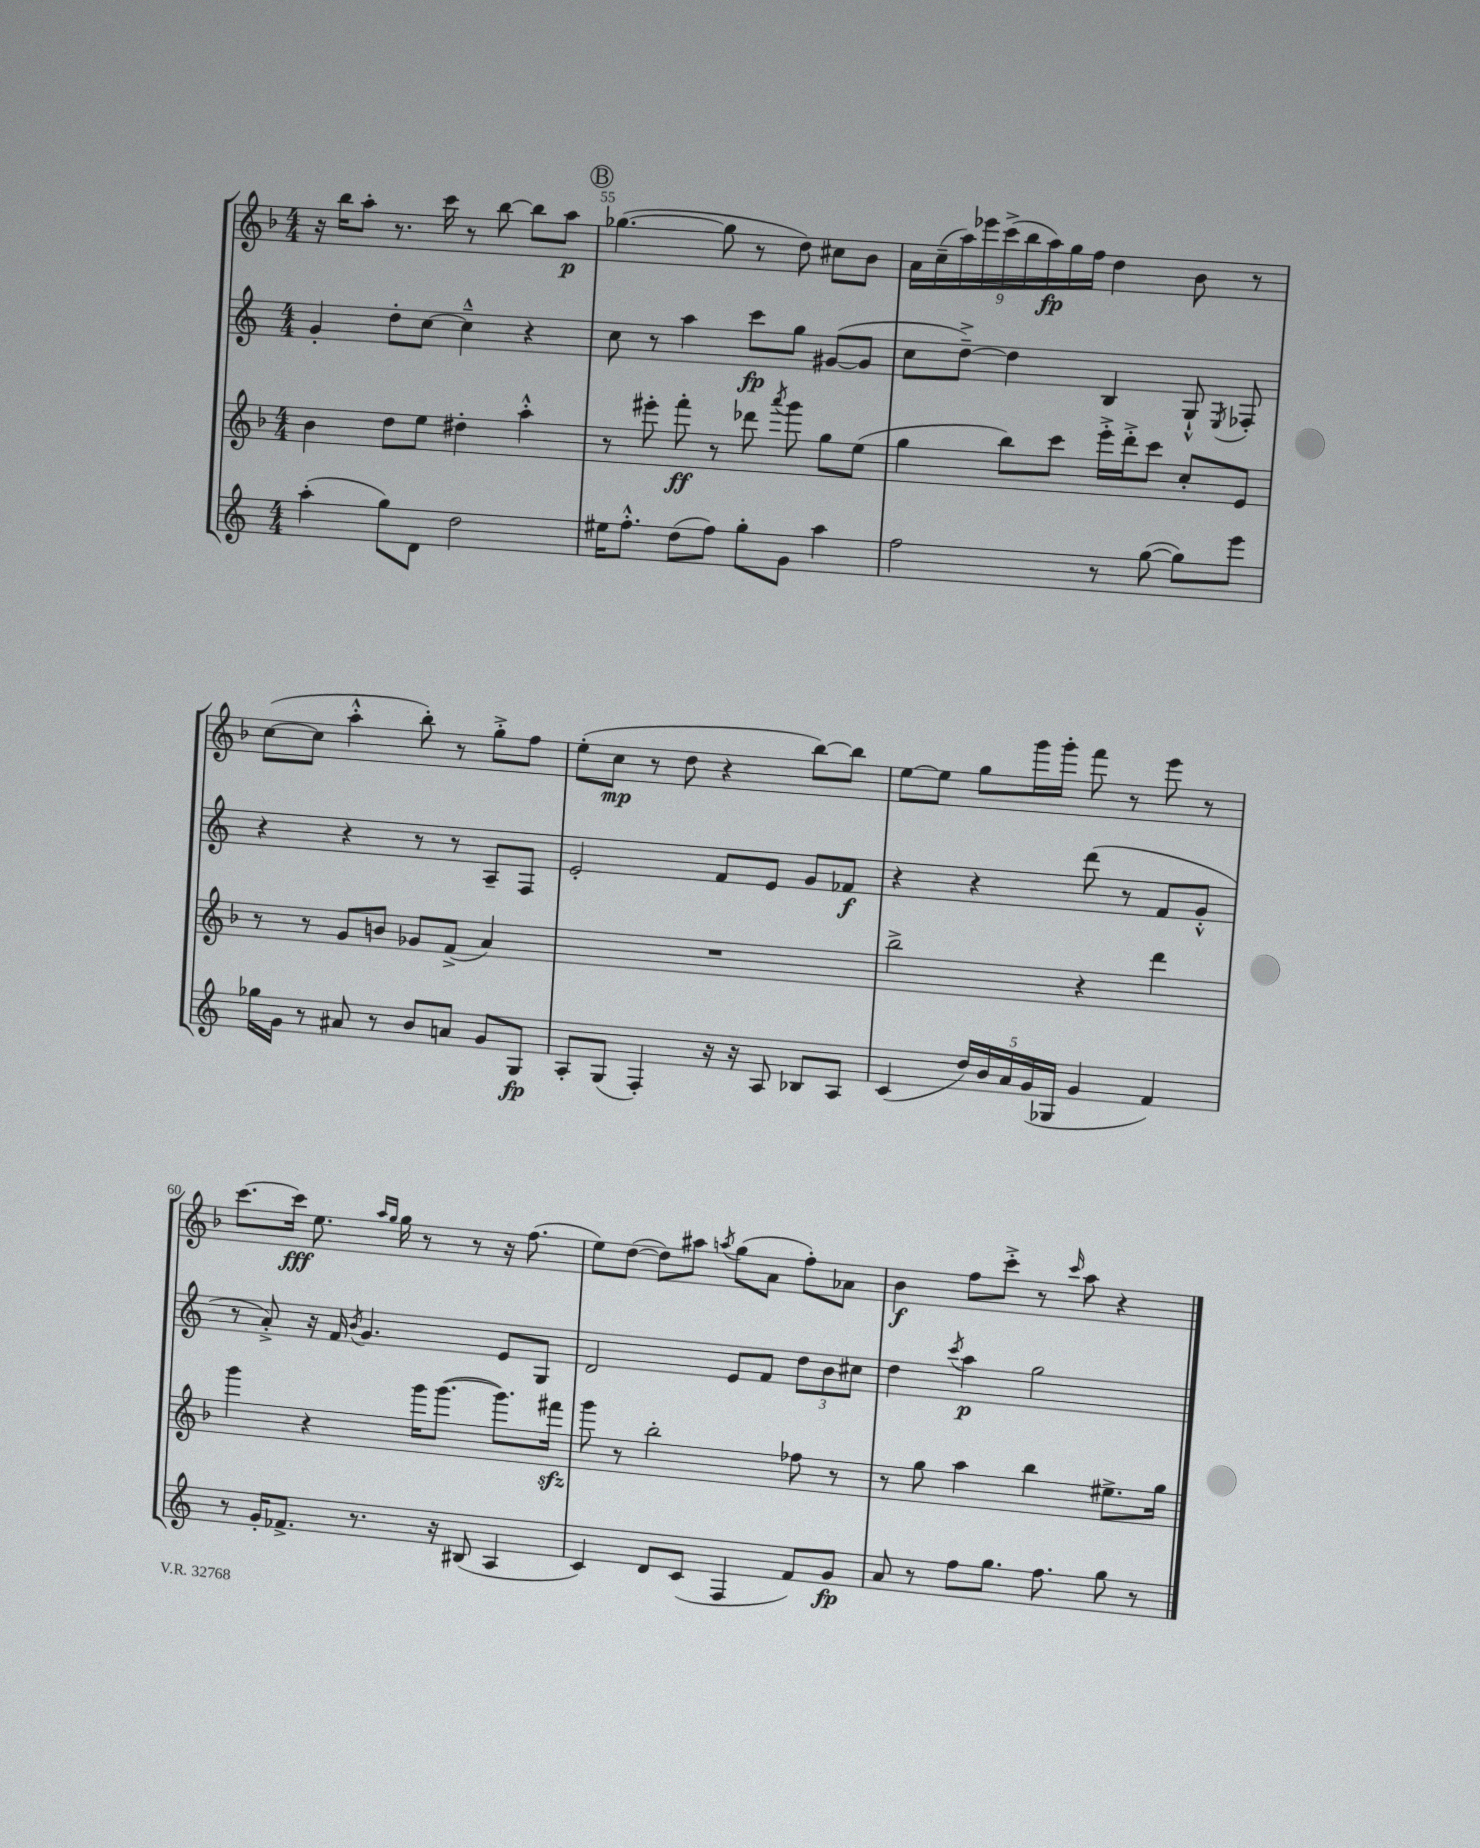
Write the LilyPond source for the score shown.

<<
\new StaffGroup <<
\new Staff = "s0" {
    \clef treble \key f \major \numericTimeSignature \time 4/4
    \autoBeamOff r16 bes''16[ a''8]-. r8. c'''16 r8 bes''8~ bes''8[ a''8]\p |
    \mark \markup { \circle "B" } ges''4.~( ges''8 r8 d''8) cis''8[ bes'8] |
    \tuplet 9/8 { a'16[ c''16--( a''16) ees'''16 c'''16->( bes''16 a''16\fp) g''16 f''16] } d''4 bes'8 r8 |
    c''8[~( c''8] a''4-.-^ bes''8-.) r8 g''8[-.-> f''8] |
    e''8[-.( c''8]\mp r8 d''8 r4 bes''8[~) bes''8] |
    e''8[~ e''8] g''8[ g'''16 g'''16]-. f'''8 r8 e'''8 r8 |
    c'''8.[~ c'''16]\fff e''8. \grace { a''16[ g''16] } g''16 r8 r8 r16 f''8.( |
    e''8[) d''8]~( d''8[) ais''8] \acciaccatura { a''8 } g''8[( a'8] f''8[-.) aes'8] |
    bes'4\f f''8[ c'''8]-.-> r8 \grace { c'''16 } a''8 r4 \bar "|." |
}
\new Staff = "s1" {
    \clef treble \key c \major \numericTimeSignature \time 4/4
    \autoBeamOff g'4-. d''8[-. c''8]~ c''4---^ r4 |
    \mark \markup { \circle "B" } c''8 r8 a''4 c'''8[\fp g''8] gis'8[~( gis'8] |
    c''8[ d''8]~--->) d''4 b4 g8-!-^ \acciaccatura { e8 } fes8-. |
    r4 r4 r8 r8 a8[-- f8] |
    e'2-. f'8[ e'8] g'8[ fes'8]\f |
    r4 r4 d'''8( r8 f'8[ g'8]-.-^ |
    r8 a'8-.->) r16 f'16 \acciaccatura { b'8 } g'4. e'8[ g8] |
    d'2 e'8[ f'8] \tuplet 3/2 { d''8[ b'8 cis''8] } |
    d''4 \acciaccatura { c'''8 } a''4\p g''2 \bar "|." |
}
\new Staff = "s2" {
    \clef treble \key f \major \numericTimeSignature \time 4/4
    \autoBeamOff bes'4 d''8[ e''8] dis''4-. a''4-.-^ |
    \mark \markup { \circle "B" } r8 eis'''8-. f'''8-.\ff r8 des'''8 \acciaccatura { a'''8 } g'''8 g''8[ e''8]( |
    g''4 bes''8[) c'''8] e'''16[-.-> d'''16-.-> c'''8] c''8[-. e'8] |
    r8 r8 g'8[ b'8] ges'8[ f'8]->( a'4) |
    R1 |
    bes''2-> r4 d'''4 |
    g'''4 r4 g'''16[ g'''8.]~( g'''8.[) fis'''16]\sfz |
    g'''8 r8 bes''2-. fes''8 r8 |
    r8 g''8 a''4 bes''4 eis''8.[-> g''16] \bar "|." |
}
\new Staff = "s3" {
    \clef treble \key c \major \numericTimeSignature \time 4/4
    \autoBeamOff a''4-.( g''8[) d'8] d''2 |
    \mark \markup { \circle "B" } eis''16[ f''8.]-.-^ d''8[( f''8]) g''8[-. g'8] a''4 |
    f''2 r8 g''8~( g''8[) e'''8] |
    ges''16[ g'16] r8 ais'8 r8 b'8[ a'8] g'8[ g8]\fp |
    a8[-. g8]( f4-.) r16 r16 a8 bes8[ a8] |
    c'4( \tuplet 5/4 { d''16[) b'16 a'16 g'16( ges16] } g'4 f'4) |
    r8 g'16[-. fes'8.]-> r8. r16 bis8( a4 |
    c'4) d'8[ c'8]( f4 f'8[) g'8]\fp |
    a'8 r8 f''8[ g''8.] f''8. g''8 r8 \bar "|." |
}
>>
>>
\layout { \context { \Score currentBarNumber = #54 \override BarNumber.break-visibility = ##(#f #t #t) barNumberVisibility = #(every-nth-bar-number-visible 5) } }
